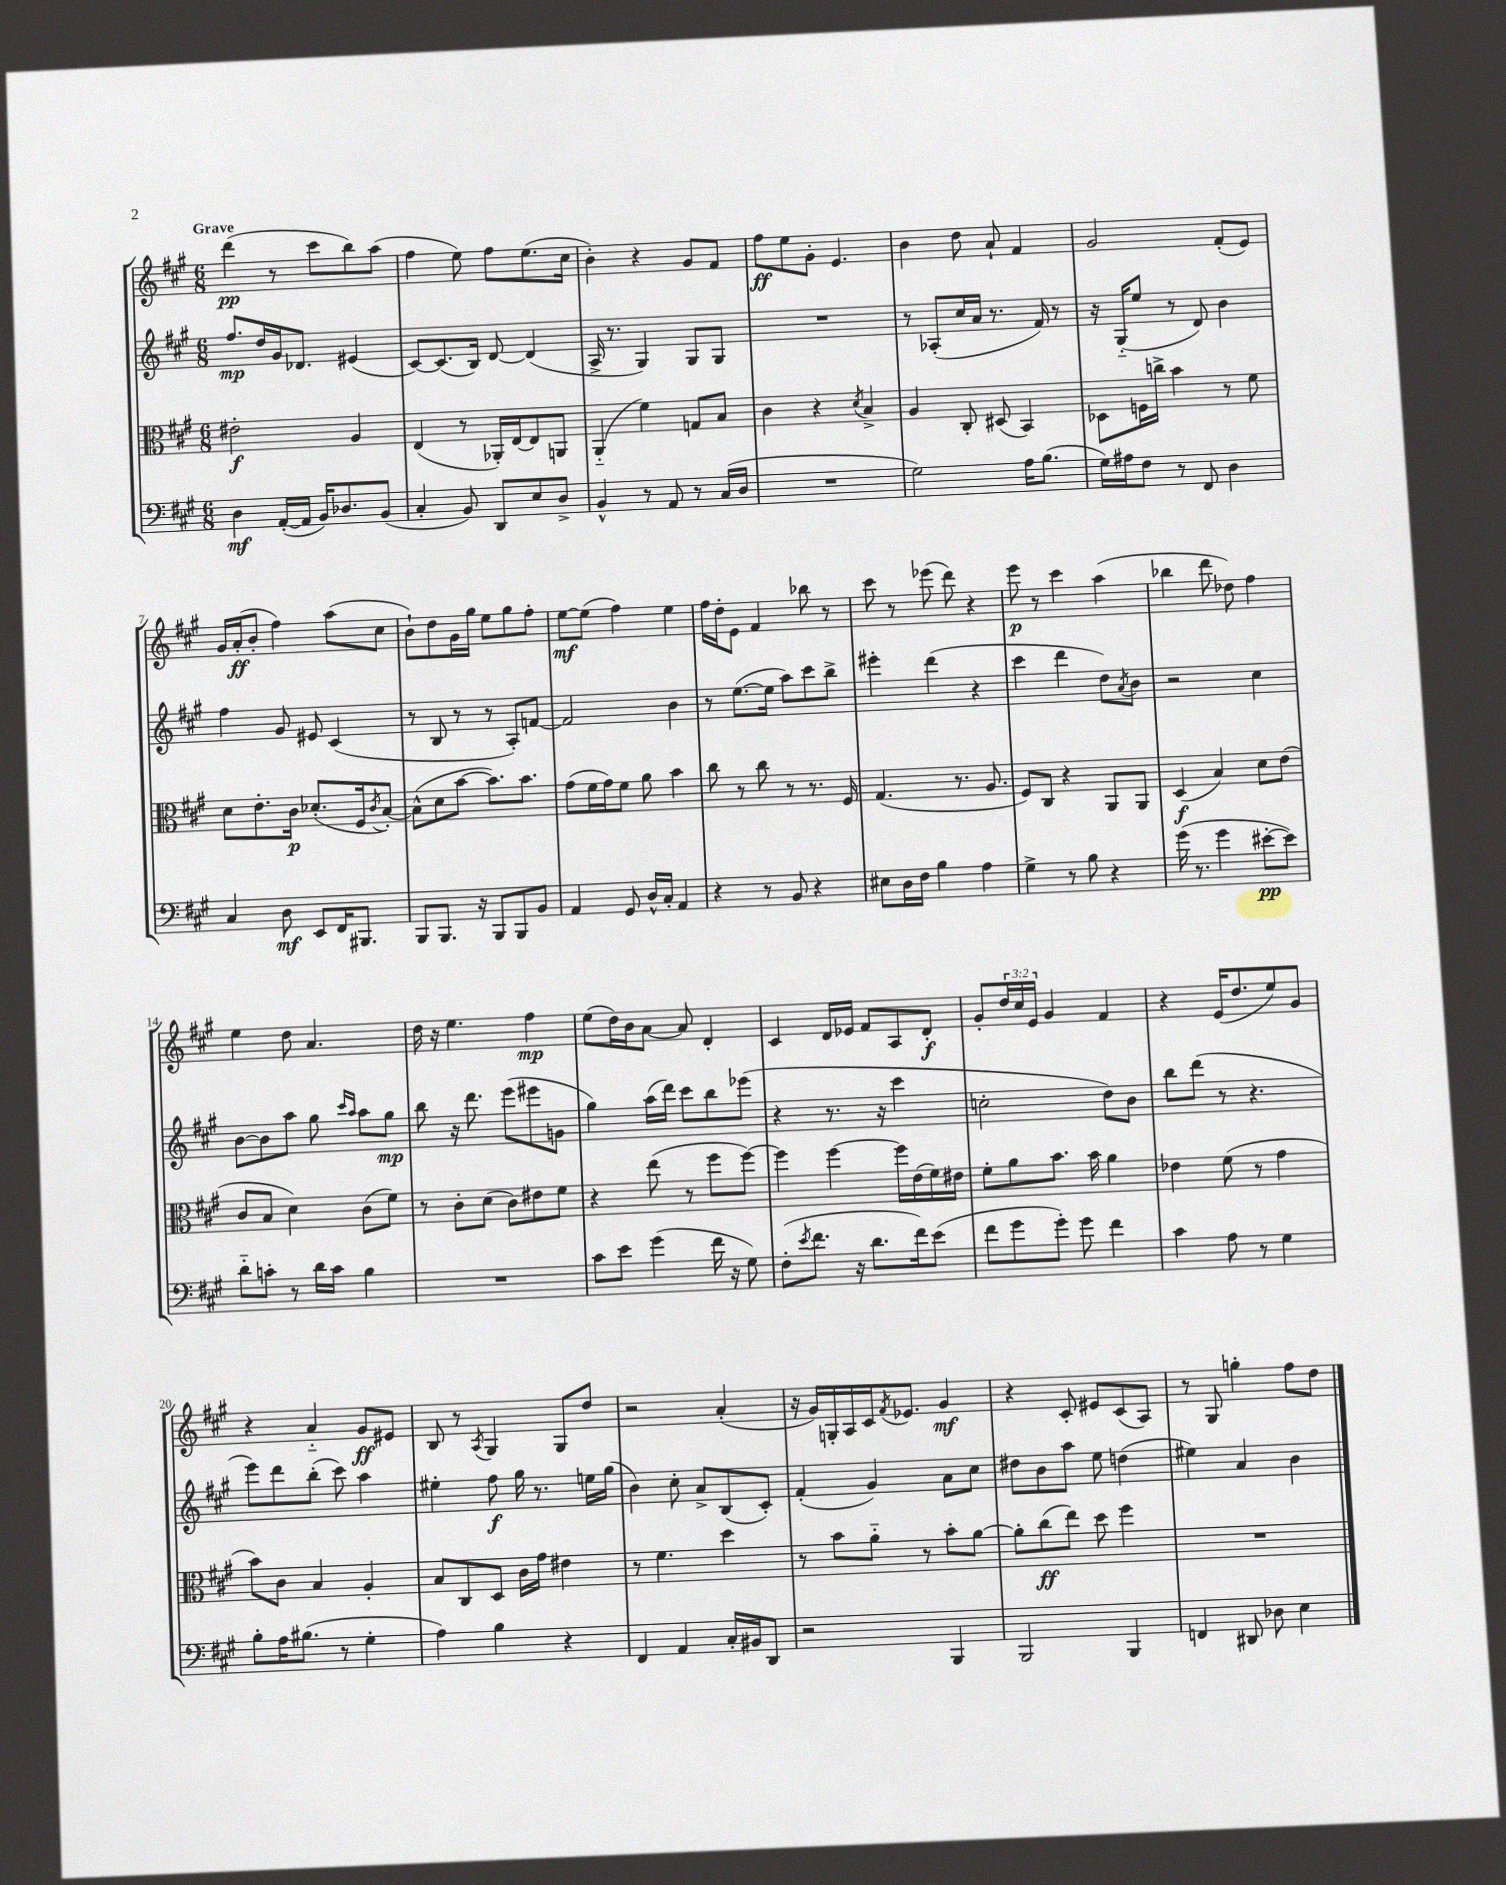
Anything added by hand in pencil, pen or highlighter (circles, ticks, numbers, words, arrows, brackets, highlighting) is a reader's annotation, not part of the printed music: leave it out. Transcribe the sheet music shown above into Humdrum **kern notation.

**kern	**kern	**kern	**kern
*staff4	*staff3	*staff2	*staff1
*clefF4	*clefC3	*clefG2	*clefG2
*k[f#c#g#]	*k[f#c#g#]	*k[f#c#g#]	*k[f#c#g#]
*M6/8	*M6/8	*M6/8	*M6/8
4D	2e#'	8.ff#	(4ddd
.	.	16dd	.
([16AA'	.	16g#	8r
16AA]	.	8.d-	.
16BB)	.	.	8ccc#
8.D-	.	.	.
.	4A	(4e#	8bb)
(8BB	.	.	(8aa
=	=	=	=
4C#'	(4E	[8c#)	4ff#
.	.	(8.c#]	.
8BB)	8r	.	8ee)
.	.	16B)	.
8DD	16AA-')	[8d	8ff#
.	[16E	.	.
8E	8E]	(4d]	(8.ee
8D^	8AA	.	.
.	.	.	16cc#
=	=	=	=
4BB^^	(4AA'~	16A^	4b')
.	.	8.r	.
8r	4f#)	4G#)	4r
8AA	.	.	.
8r	8G	8G#	8g#
(16C#	8B	8G#	8f#
16D	.	.	.
=	=	=	=
2.r	4c#	2.r	8ff#
.	.	.	8ee
.	4r	.	8g#'
.	.	.	4.e
.	8qd	.	.
.	4B^	.	.
=	=	=	=
2G#)	4A	8r	4b
.	.	(8A-'	.
.	8C#'	16cc#	8dd
.	.	16a	.
.	(8D#	8.r	8a`
16A	4BB)	.	4f#
(8.B	.	16f#)	.
.	.	8r	.
=	=	=	=
16G#)	8D-	16r	2g#
16A#	.	(16G#'~	.
8F#	16F	8ee	.
.	16cc^	.	.
8r	4b	8r	.
8FF#	.	8d)	.
4D	8r	4b	(8f#'
.	8f#	.	8e)
=	=	=	=
4C#	8d	4ff#	16g#
.	.	.	(16a'
.	8.e'	.	8b'
8D	.	8g#	4ff#)
.	16c#	.	.
8EE	(8.d-'	8e#	.
16FF#	.	(4c#	(8aa
8.BBB#	16F#	.	.
.	8qc#	.	.
.	[8B')	.	8cc#
=	=	=	=
8BBB	(8B^^]	8r	8b`)
8.BBB	8d	8B	8dd
.	[8b	8r	16g#
16r	.	.	16gg#
8BBB	8.b])	8r	8ee
8BBB	.	8A')	8gg#
.	8.b	.	.
8BB	.	[8f	8ff#'
=	=	=	=
4AA	(8g#	2f]	[8ee
.	16f#	.	(8ee]
.	16g#)	.	.
8GG#	8f#	.	4ff#)
16D^^	8a	.	.
16C#'	.	.	.
4AA	4b	4b	4ee
=	=	=	=
4r	8cc#	8r	16ff#
.	.	.	16dd'
.	8r	([8.ee	8e
8r	8cc#	.	4f#
.	.	16ee]	.
8BB	8r	8aa)	.
4r	8.r	8ccc#	8bb-
.	.	8bb^	8r
.	16F#	.	.
=	=	=	=
8E#	(4.G#	4eee#'	8ccc#
16D	.	.	8r
16F#	.	.	.
4B	.	(4ddd	(8eee-
.	8.r	.	8ddd)
4A	.	4r	4r
.	8.A	.	.
=	=	=	=
4G#^	8F#)	4ccc#	8eee
.	8C#	.	8r
8r	4r	4ddd	4ccc#
8B	.	.	.
4r	8AA	8dd)	(4aa
.	.	8qa	.
.	8AA	8b	.
=	=	=	=
(16g#	(4D	2r	4bb-
8.r	.	.	.
4g#	4B)	.	8ddd
.	.	.	8dd-)
[8e#'	8d	4cc#	4ff#
8e#])	(8e	.	.
=	=	=	=
8d'~	8c#	[8b	4ee
8c'	8B	8b]	.
8r	4d)	8aa	8dd
16d	.	8gg#	4.a
16c	.	.	.
.	.	16qqccc#	.
.	.	16qqaa	.
4B	(8c#	8aa	.
.	8f#)	8gg#	.
=	=	=	=
2.r	8r	8bb	16dd
.	.	.	16r
.	8c#'	16r	4.ee
.	.	8.ddd	.
.	(8d	.	.
.	8c#)	(8eee	.
.	8e#	8eee#	4ff#
.	8f#	8g	.
=	=	=	=
8c#	4r	4gg#)	(8ee
8e	.	.	16dd)
.	.	.	16b
(4g#	(8ee	(16aa	[8a
.	.	16ddd)	.
.	8r	8ccc#	8a]
16f#	8ff#	8bb	4d'
16r	.	.	.
8G#)	[8ff#)	(8eee-	.
=	=	=	=
(8F#'	4ff#]	4r	4c#
8qe	.	.	.
8.f#	.	.	.
.	[4ff#	8.r	16d
16r	.	.	16e-
8.d	.	.	8f#
.	.	16r	.
.	16ff#]	4ccc#	8A
16f#)	(16e	.	.
(8e	16f#)	.	8d'
.	16e#	.	.
=	=	=	=
8f#	8f#'	2cc'	8g#'
8g#	8a	.	24dd
.	.	.	24cc#
.	.	.	24e
8g#')	8.b	.	4g#
8g#	.	.	.
.	16b	.	.
4f#	4a	8dd)	4f#
.	.	8b	.
=	=	=	=
4c#	4e-	8bb	4r
.	.	(8ddd	.
8A	(8f#	8r	(16e
.	.	.	8.dd
8r	8r	4.r	.
4G#	4g#	.	8ee)
.	.	.	8g#
=	=	=	=
8B'	8b)	8eee)	4r
16A	8c#	8ddd	.
(8.B#	.	.	.
.	4B	(8bb'	4a'~
8r	.	8ccc#)	.
4G#'	4A'	4aa	8g#
.	.	.	8e#
=	=	=	=
4A)	8B	4ee#'	8B
.	8C#	.	8r
.	.	.	8qA
4B	8D	8ff#	4G#
.	16c#	16gg#	.
.	16g#	8.r	.
4r	4e#	.	8G#
.	.	16ee	8dd
.	.	(16gg#	.
=	=	=	=
4FF#	8r	4b)	2r
.	4.f#	.	.
4AA	.	8cc#'	.
.	.	8a^	.
16C#'	4dd	(8B	(4a'
16BB#	.	.	.
8DD	.	8c#')	.
=	=	=	=
2r	8r	(4f#'	16r
.	.	.	16g#)
.	8b	.	16G'
.	.	.	16A
.	8a'~	4g#)	16c#
.	.	.	8qf#
.	.	.	8.e-
.	8r	.	.
4BBB	8b'	8a	4g#
.	[8a	8cc#	.
=	=	=	=
2BBB	8a']	8dd#	4r
.	(8cc#	8b	.
.	8ee)	8aa	8c#'
.	8dd	8ee	8e#
4BBB	4ff#	(4dd	(8c#
.	.	.	8A)
=	=	=	=
4FF	2.r	4ee#)	8r
.	.	.	8G#
8DD#	.	4a	4gg'
8D-	.	.	.
4E	.	4b	8ff#
.	.	.	8dd
==	==	==	==
*-	*-	*-	*-
